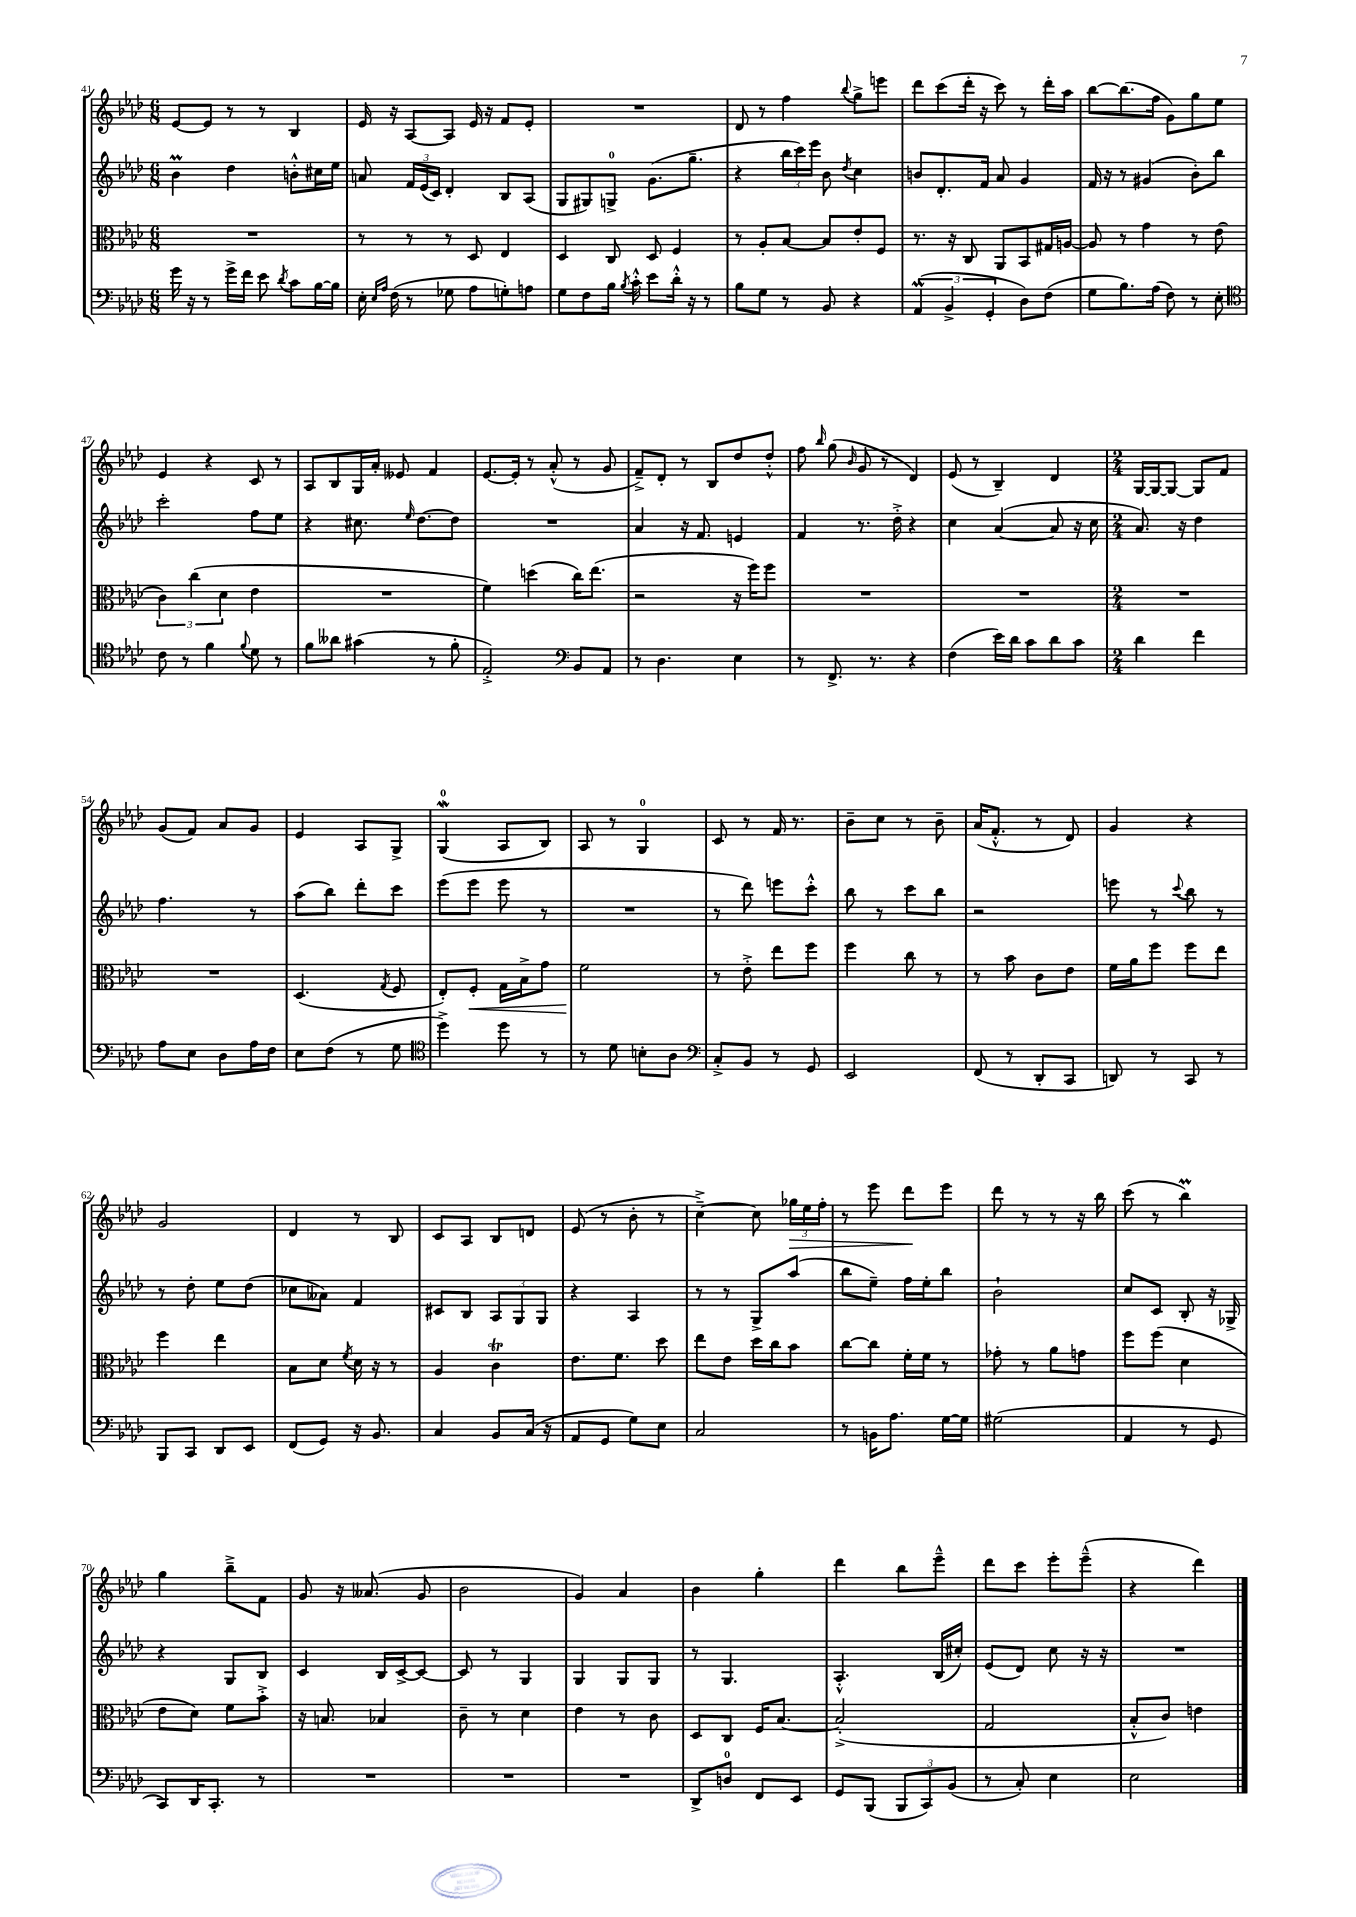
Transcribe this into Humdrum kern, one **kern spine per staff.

**kern	**kern	**kern	**kern
*staff4	*staff3	*staff2	*staff1
*clefF4	*clefC3	*clefG2	*clefG2
*k[b-e-a-d-]	*k[b-e-a-d-]	*k[b-e-a-d-]	*k[b-e-a-d-]
*M6/8	*M6/8	*M6/8	*M6/8
16g	2.r	4b-	[8e-
16r	.	.	.
8r	.	.	8e-]
16g^	.	4dd-	8r
16f	.	.	.
8e-	.	.	8r
8qd-	.	.	.
8c	.	8b'^^	4B-
[16B-	.	16cc#	.
16B-]	.	16ee-	.
=	=	=	=
16E-'	8r	8a	16e-
16qqE-	.	.	.
16qqA-	.	.	.
(16F	.	.	16r
8r	8r	24f	[8A-
.	.	(24e-	.
.	.	24c)	.
8G-	8r	4d-'	8A-]
8A-	8D-	.	16e-
.	.	.	16r
8G')	4E-	8B-	8f
8A	.	(8A-	8e-'
=	=	=	=
8G	4D-	8G	2.r
8F	.	8G#)	.
16B-	8C	8G^	.
8qB-	.	.	.
16c'^^	.	.	.
8e-	8D-	(8.g	.
16d-'^^	4F	.	.
16r	.	8.gg~	.
8r	.	.	.
=	=	=	=
8B-	8r	4r	8d-
8G	8A-'	.	8r
8r	[8B-	24bb-	4ff
.	.	24ccc)	.
.	.	24eee-	.
8BB-	8B-]	8b-	.
.	.	8qdd-	8qqbb-
4r	8e-'	4cc	8gg^
.	8F	.	8eee
=	=	=	=
(6AA-	8.r	8b	8ddd-
.	.	8.d-'	(8ccc
6BB-^	.	.	.
.	16r	.	.
.	8C	.	16ddd-'
.	.	16f	16r
6GG'	.	.	.
.	8AA-	8a-	8ccc)
8D-)	8BB-	4g	8r
(8F	16G#	.	16ddd-'
.	[16A	.	16aa-
=	=	=	=
8G	8A]	16f	[8bb-
.	.	16r	.
8.B-)	8r	8r	(8.bb-]
.	4g	(4g#	.
(16A-	.	.	16ff
8F)	.	.	8g)
8r	8r	8b-')	8gg
8E-'	(8e-	8bb-	8ee-
=	=	=	=
*clefC4	*	*	*
8c	6c)	2ccc'	4e-
8r	.	.	.
.	(6cc	.	.
4f	.	.	4r
.	6d-	.	.
8qqf	.	.	.
8d-	4e-	8ff	8c
8r	.	8ee-	8r
=	=	=	=
8f	2.r	4r	8A-
8a--	.	.	8B-
(4g#	.	8.cc#	16G
.	.	.	16a-'
.	.	.	8e--
.	.	16qqee-	.
.	.	[8.dd-	.
8r	.	.	4f
8f'	.	8dd-]	.
=	=	=	=
2E-'^)	4f)	2.r	[8.e-
.	.	.	16e-']
.	(4dd	.	8r
.	.	.	(8a-'^^
*clefF4	*	*	*
8BB-	16cc)	.	8r
.	(8.ee-	.	.
8AA-	.	.	8g
=	=	=	=
8r	2r	4a-	8f~^)
4.D-	.	.	8d-'
.	.	16r	8r
.	.	8.f	.
.	.	.	8B-
4E-	16r	4e	8dd-
.	16ff)	.	.
.	8ff	.	8dd-'^^
=	=	=	=
8r	2.r	4f	8ff
.	.	.	16qqbb-
8.FF^	.	.	(8gg
.	.	.	16qqb-
.	.	8.r	8g
8.r	.	.	.
.	.	.	8r
.	.	16dd-'^	.
4r	.	4r	4d-)
=	=	=	=
(4F	2.r	4cc	(8e-
.	.	.	8r
16e-)	.	([4a-	4B-~)
16d-	.	.	.
8c	.	.	.
8d-	.	8a-]	4d-
8c	.	16r	.
.	.	16cc	.
=	=	=	=
*M2/4	*M2/4	*M2/4	*M2/4
4d-	2r	8.a-)	[16G
.	.	.	16G_
.	.	.	8G_
.	.	16r	.
4f	.	4dd-	8G]
.	.	.	8f
=	=	=	=
8A-	2r	4.ff	(8g
8E-	.	.	8f)
8D-	.	.	8a-
16A-	.	8r	8g
16F	.	.	.
=	=	=	=
8E-	(4.D-	(8aa-	4e-
(8F	.	8bb-)	.
8r	.	8ddd-'	8A-
.	8qG	.	.
8G	8F	8ccc	8G^
=	=	=	=
*clefC4	*	*	*
4dd-^)	8E-')	(8eee-	(4G
.	8F'	8eee-	.
8dd-	16G	8eee-	8A-
.	16B-^	.	.
8r	8g	8r	8B-)
=	=	=	=
8r	2f	2r	8A-
8d-	.	.	8r
8B'	.	.	4G
8A-	.	.	.
=	=	=	=
*clefF4	*	*	*
8C'^	8r	8r	8c
8BB-	8e-'^	8ddd-)	8r
8r	8ee-	8eee	16f
.	.	.	8.r
8GG	8ff	8ccc'^^	.
=	=	=	=
2EE-	4ff	8bb-	8b-~
.	.	8r	8cc
.	8cc	8ccc	8r
.	8r	8bb-	8b-~
=	=	=	=
(8FF	8r	2r	(16a-
.	.	.	8.f'^^
8r	8b-	.	.
8DD-'	8c	.	8r
8CC	8e-	.	8d-)
=	=	=	=
8DD)	16f	8eee	4g
.	16a-	.	.
8r	8ff	8r	.
.	.	8qqccc	.
8CC	8ff	8bb-	4r
8r	8ee-	8r	.
=	=	=	=
8BBB-	4ff	8r	2g
8CC	.	8dd-'	.
8DD-	4ee-	8ee-	.
8EE-	.	(8dd-	.
=	=	=	=
(8FF	8B-	8cc-	4d-
8GG)	8d-	8a--)	.
.	8qf	.	.
16r	16d-	4f	8r
8.BB-	16r	.	.
.	8r	.	8B-
=	=	=	=
4C	4A-	8c#	8c
.	.	8B-	8A-
8BB-	4c	12A-	8B-
.	.	12G	.
(16C	.	.	8d
.	.	12G	.
16r	.	.	.
=	=	=	=
8AA-	8.e-	4r	(8e-
8GG	.	.	8r
.	8.f	.	.
8G)	.	4A-	8b-'
8E-	8dd-	.	8r
=	=	=	=
2C	8ee-	8r	[4cc~^)
.	8e-	8r	.
.	16dd-	8G^	8cc]
.	16cc	.	.
.	8b-	(8aa-	24gg-
.	.	.	24ee-
.	.	.	24ff'
=	=	=	=
8r	[8cc	8bb-	8r
16BB	8cc]	8ee-~)	8eee-
8.A-	.	.	.
.	16f'	16ff	8ddd-
.	16f	16ee-'	.
[16G	8r	8bb-	8eee-
16G]	.	.	.
=	=	=	=
(2G#	8g-'	2b-`	8ddd-
.	8r	.	8r
.	8a-	.	8r
.	8g	.	16r
.	.	.	16bb-
=	=	=	=
4AA-	8ff	8cc	(8ccc
.	(8ff	8c	8r
8r	4d-	8B-'	4bb-)
8GG	.	16r	.
.	.	16G-^	.
=	=	=	=
8CC)	8e-	4r	4gg
16DD-	8d-)	.	.
8.CC'	.	.	.
.	8f	8G	8bb-~^
8r	8b-'^	8B-	8f
=	=	=	=
2r	16r	4c	8g
.	8.B	.	.
.	.	.	16r
.	.	.	(8.a--
.	4B-	16B-	.
.	.	[16c^	.
.	.	8c_	8g
=	=	=	=
2r	8c~	8c]	2b-
.	8r	8r	.
.	4d-	4G	.
=	=	=	=
2r	4e-	4G	4g)
.	8r	8G	4a-
.	8c	8G	.
=	=	=	=
8DD-^	8D-	8r	4b-
8D	8C	4.G	.
8FF	16F	.	4gg'
.	[8.B-	.	.
8EE-	.	.	.
=	=	=	=
8GG	(2B-'^]	4.A-'^^	4ddd-
(8BBB-	.	.	.
12BBB-	.	.	8bb-
12CC)	.	.	.
.	.	(16B-	8eee-~^^
(12BB-	.	.	.
.	.	16cc#')	.
=	=	=	=
8r	2G	(8e-	8ddd-
8C')	.	8d-)	8ccc
4E-	.	8cc	8eee-'
.	.	16r	(8eee-~^^
.	.	16r	.
=	=	=	=
2E-	8B-'^^	2r	4r
.	8c)	.	.
.	4e	.	4ddd-)
==	==	==	==
*-	*-	*-	*-
